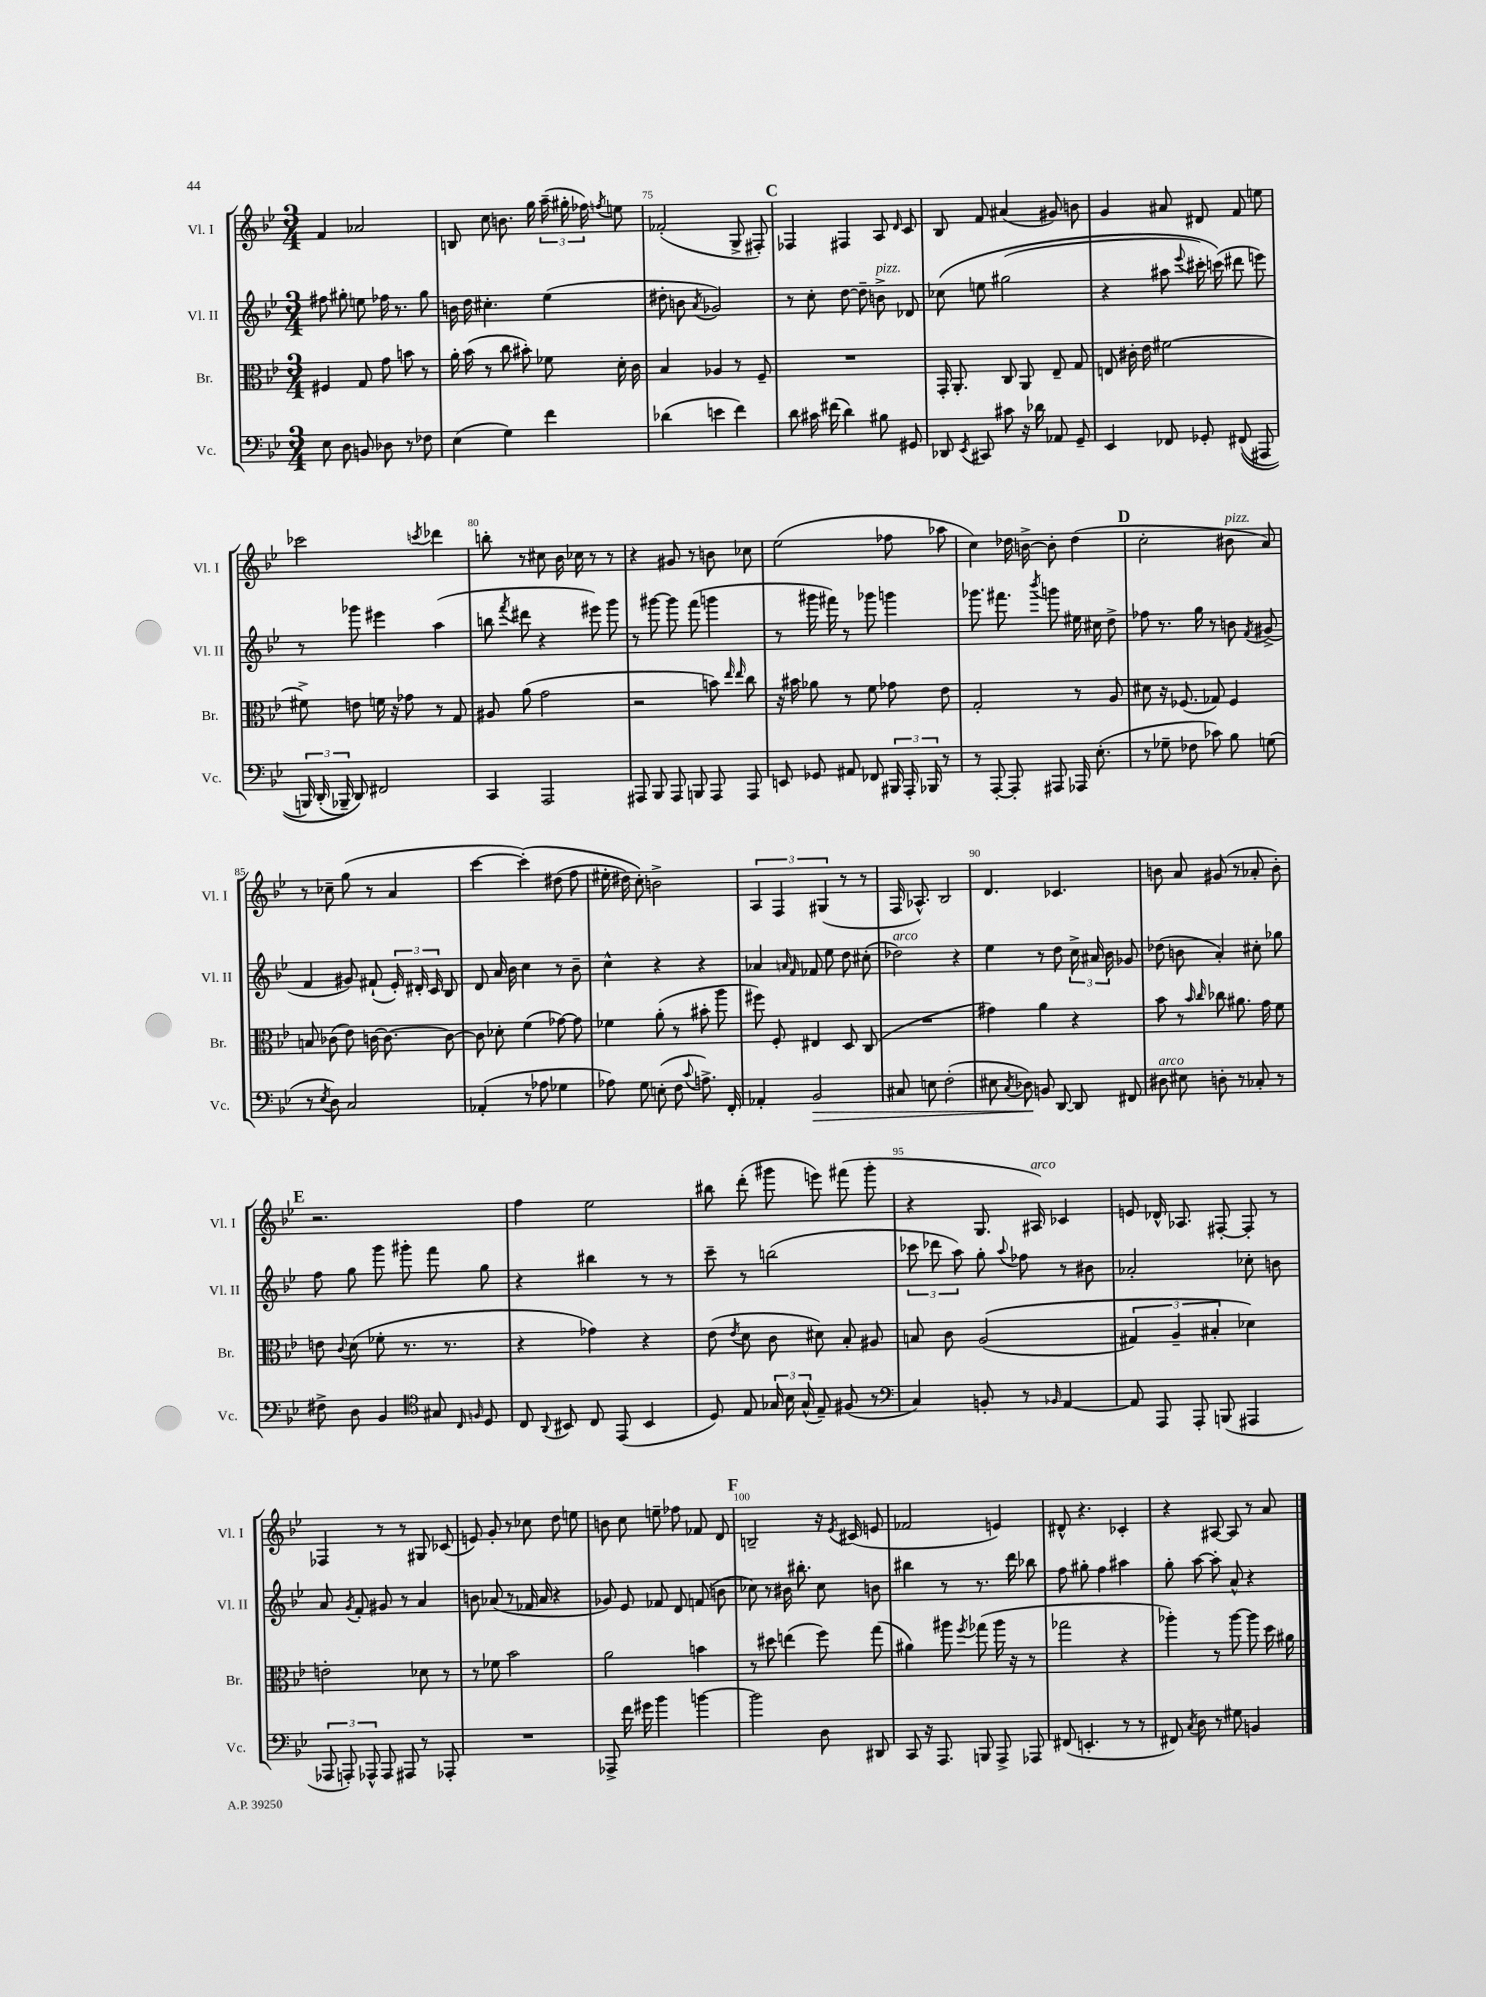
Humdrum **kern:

**kern	**dynam	**kern	**kern	**kern
*part4	*part4	*part3	*part2	*part1
*staff4	*staff4	*staff3	*staff2	*staff1
*I"Vc.	*	*I"Br.	*I"Vl. II	*I"Vl. I
*I'Vc.	*	*I'Br.	*I'Vl. II	*I'Vl. I
*clefF4	*	*clefC3	*clefG2	*clefG2
*k[b-e-]	*	*k[b-e-]	*k[b-e-]	*k[b-e-]
*M3/4	*	*M3/4	*M3/4	*M3/4
=73	=73	=73	=73	=73
8E-\	.	4F#X/	8ff#X\	4f/
8D\	.	.	8gg#X'\	.
8BBn/	.	8G/	8een\	2a-X/
8D-X\	.	8g\	16ff-X\	.
.	.	.	8.r	.
8r	.	8bn\	.	.
8F-X\	.	8r	8gg#\	.
=74	=74	=74	=74	=74
(4E-\	.	16a'\	16bn\	8Bn/
.	.	(16b-\	16dd\	.
.	.	8r	4.cc#X'\	8cc\
4G\)	.	8cc\	.	8.bn\
.	.	8b#X'\)	.	.
.	.	.	.	16gg\
4f\	.	8f-X\	(4ee-\	(24aa~\
.	.	.	.	24gg#X'\
.	.	.	.	24ff-X\)
.	.	.	.	8qffn/
.	.	16d'\	.	8een\
.	.	16c\	.	.
=75	=75	=75	=75	=75
(4d-X\	.	4B-/	8dd#X'\	(2f-X'/
.	.	.	8bn\	.
.	.	.	8qa/	.
4en\	.	4A-X/	2g-X/)	.
4f\)	.	8r	.	8G^/
.	.	8F~/	.	8F#X'/)
!!LO:REH:place=s1:t=C
=76	=76	=76	=76	=76
8d\	.	2.r	8r	4F-X/
16c#X\	.	.	8cc'\	.
(16f#X\	.	.	.	.
4d\)	.	.	[8dd\	4F#X/
.	.	.	8dd~\]	.
!	!	!	!LO:TX:a:i:t=pizz.	!
8B#X\	.	.	8bn^\	8A/
.	.	.	.	16qqd/
8GG#X/	.	.	8d-X/	8c/
=77	=77	=77	=77	=77
8DD-X/	.	16GG'/	(8cc-X\	8B-/
.	.	8.AA'/	.	.
8qEE-/	.	.	.	.
8CC#X/	.	.	8een\	8f/
8c#X\	.	8C/	(2gg#X\	(4a#X/
16r	.	8AA/	.	.
16d-X\	.	.	.	.
8AA-X/	.	8E-~/	.	8g#X/)
8GG~/	.	8G/	.	8bn\
=78	=78	=78	=78	=78
4EE-/	.	8En/	4r	4g/
.	.	16c#X'\	.	.
.	.	16e-\	.	.
8FF-X/	.	[2f#X\	8aa#X\	8a#X/
.	.	.	8qqeee-/	.
8GG-X'/	.	.	16ccc#X'\)	8d#X/
.	.	.	(16cccn\)	.
((8FF#X/	.	.	8ddd#X\	8f/
8AAA#X/	.	.	8eeen\)	8een\
!!LO:LB:g=z
=79	=79	=79	=79	=79
24BBBn/)	.	8f#X^\]	8r	2ccc-X\
(24DD'/	.	.	.	.
24BBB-X~/)	.	.	.	.
8DD/)	.	8en\	8ggg-X\	.
2FF#X/	.	16fn\	4eee#X\	.
.	.	16r	.	.
.	.	8g-X\	.	.
.	.	.	.	8qcccn/
.	.	8r	(4aa\	4ddd-X\
.	.	8G/	.	.
=80	=80	=80	=80	=80
4CC/	.	8A#X/	8bbn\	8bbn'\
.	.	.	8qfff/	.
.	.	(8a\	8ddd#X\	8r
2AAA/	.	2g\	4r	8cc#X\
.	.	.	.	16b-\
.	.	.	.	16cc-X\
.	.	.	8eee#X\)	8r
.	.	.	8ggg\	8r
=81	=81	=81	=81	=81
8AAA#X/	.	2r	8r	4r
8BBB-/	.	.	[8ggg#X\	.
8AAA#/	.	.	8ggg#\]	8g#X/
8BBBn/	.	.	(8fff\	8r
8AAA#/	.	8bn\)	4gggn\	8bn\
.	.	16qqee-/	.	.
.	.	16qqee-/	.	.
8AAA#/	.	8cc\	.	8cc-X\
=82	=82	=82	=82	=82
8EEn/	.	16r	8r	(2ee-\
.	.	16b#X\	.	.
8GG-X/	.	8a-X\	16ggg#X\	.
.	.	.	16fff#X\)	.
8AA#X/	.	8r	8r	.
8FF-X/	.	8f\	8ggg-X\	.
24BBB#X/	.	8g-X\	4gggn\	8ff-X\
24AAA'/	.	.	.	.
24BBB-X/	.	.	.	.
8r	.	8e-\	.	8aa-X\
=83	=83	=83	=83	=83
8r	.	2G'/	8.ggg-X\	4cc\)
[8AAA'/	.	.	.	.
.	.	.	8.fff#X\	.
8AAA'/]	.	.	.	16dd-X\
.	.	.	.	[16bn^\
.	.	.	8qbbb-/	.
8AAA#X/	.	.	8gggn\	8b'\]
16AAA-X/	.	8r	16ee#X\	(4dd-\
(8.E-'\	.	.	16cc#X\	.
.	.	8A/	8dd^\	.
!!LO:REH:place=s1:t=D
=84	=84	=84	=84	=84
8r	.	8d#X\	8ff-X\	2cc'\
8G-X~\	.	16r	8.r	.
.	.	(8.F-X/	.	.
8F-X\	.	.	.	.
.	.	.	16gg\	.
8c-X\)	.	8G-X/)	8r	.
!	!	!	!	!LO:TX:a:i:t=pizz.
8B-\	.	4F-/	8bn\	8b#X\
.	.	.	8qf/	.
(8Gn\	.	.	(8g#X^/	8a/)
!!LO:LB:g=z
=85	=85	=85	=85	=85
8r	.	8Bn/	4f/	8r
8qE-/	.	.	.	.
8D\)	.	(8c-X\	.	8cc-X~\
2C/	.	8e-\)	8g#X/)	(8gg\
.	.	[16cn\	(8f#X`/	8r
.	.	8.c\_	.	.
.	.	.	24e-'/)	4a/
.	.	.	24d#X'/	.
.	.	.	24c/	.
.	.	8c\_	8B-/	.
=86	=86	=86	=86	=86
(4AA-X'/	.	8c\]	8d/	[4ccc\
.	.	8d-X'\	16a/	.
.	.	.	16b-\	.
8r	.	(4f\	4cc\	(4ccc'\])
8A-X\	.	.	.	.
4G-X\	.	[8g-X\)	8r	(8dd#X\
.	.	8g-\]	8b-~\	8ff\
=87	=87	=87	=87	=87
8A-X\)	.	4f-X\	4cc^^\	16ee#X'\
.	.	.	.	16dd#X\)
8G\	.	.	.	8cc'\)
(8En'\	.	(8a'\	4r	2bn^\
8F\	.	8r	.	.
8qqc/	.	.	.	.
8.An^\)	.	8b#X'\	4r	.
.	.	8aa\	.	.
16FF'/	.	.	.	.
=88	=88	=88	=88	=88
4AA-X'/	.	8ff#X\)	4a-X/	6A/
.	.	8F'/	.	.
.	.	.	.	6F/
.	.	.	16qqan/	.
.	.	.	16qqf/	.
!	!LO:HP:b	!	!	!
2BB-/	>	4E#X/	8f-X/	.
.	.	.	.	(6G#X/
.	.	.	8ee-\	.
.	.	8D/	8dd\	8r
.	.	(8C/	(8cc#X'\	8r
=89	=89	=89	=89	=89
!	!	!	!LO:TX:a:i:t=arco	!
8C#X/	.	2.r	2dd-X\)	16F/
.	.	.	.	8.A-X^^/)
8En\	.	.	.	.
(2F'\	.	.	.	2B-/
.	.	.	4r	.
=90	=90	=90	=90	=90
8E#X\	.	4g#X\)	4ee-\	4.d/
8qC/	.	.	.	.
8D-X\)	.	.	.	.
8BBn/	]	4a\	8r	.
[8DD/	.	.	8dd\	4.c-X/
8DD/]	.	4r	24cc^\	.
.	.	.	24a#X/	.
.	.	.	24b-\	.
8FF#X/	.	.	8g-X/	.
=91	=91	=91	=91	=91
!LO:TX:a:i:t=arco	!	!	!	!
8D#X\	.	8b-\	(8dd-X\	8bn\
8E#X\	.	8r	8bn\	8a/
.	.	16qqb-/	.	.
.	.	16qqcc/	.	.
8Dn'\	.	8cc-X\	4a'/)	(8g#X/
8r	.	8.a#X\	.	8r
8C-X'/	.	.	8cc#X'\	8a-X'/
.	.	16g\	.	.
8r	.	8f\	8gg-X\	8b'\)
!!LO:LB:g=z
!!LO:REH:place=s1:t=E
=92	=92	=92	=92	=92
8F#X^\	.	8en\	8ff\	2.r
.	.	8qqc/	.	.
8D\	.	(8d\	8gg\	.
4BB-/	.	8f-X'\	8ggg\	.
.	.	8.r	8ggg#X'\	.
*clefC4	*	*	*	*
8G#X/	.	.	8fff\	.
.	.	8.r	.	.
16qqC/	.	.	.	.
16qqFn/	.	.	.	.
8D/	.	.	8gg\	.
=93	=93	=93	=93	=93
8C/	.	4r	4r	4ff\
8qqAA/	.	.	.	.
8BB#X/	.	.	.	.
8C/	.	4g-X\)	4bb#X\	2ee-\
(8EE-/	.	.	.	.
4BB#/	.	4r	8r	.
.	.	.	8r	.
=94	=94	=94	=94	=94
8D/)	.	(8e-\	8ccc~\	8bb#X\
.	.	8qe-/	.	.
8E-/	.	8d\	8r	(8ddd'\
24G-X/	.	8c\	(2bbn\	8ggg#X\
24B-\	.	.	.	.
(24G-^^/	.	.	.	.
8E-~/)	.	8d#X\)	.	8eeen\)
(8F#X/	.	8B-'/	.	(8fff#X\
8r	.	8A#X/	.	8ggg#'\
=95	=95	=95	=95	=95
*clefF4	*	*	*	*
4C/)	.	8Bn/	12ccc-X\	4r
.	.	.	12ddd-X\	.
.	.	8c\	.	.
.	.	.	12aa\)	.
8BBn'/	.	((2A/	8gg'\	8.G/
.	.	.	8qqaa/	.
8r	.	.	8ff-X\	.
!	!	!	!	!LO:TX:a:i:t=arco
.	.	.	.	16A#X/)
16qqBB-X/	.	.	.	.
[4AA/	.	.	8r	4c-X/
.	.	.	8b#X\	.
=96	=96	=96	=96	=96
8AA/]	.	6G#X/)	2a-X'/	8en/
8AAA/	.	.	.	16d-X^^/
.	.	6A~/	.	.
.	.	.	.	8.A-X/
8AAA'/	.	.	.	.
.	.	6B#X'/	.	.
(8BBBn/	.	.	.	[8F#X'/
4AAA#X/	.	4d-X\)	8cc-X'\	8F#'/]
.	.	.	8bn\	8r
!!LO:LB:g=z
=97	=97	=97	=97	=97
12AAA-X/	.	2en'\	8a/	4F-X/
12AAAn'/)	.	.	.	.
.	.	.	8qg/	.
.	.	.	8f'/	.
12AAA-X^^/	.	.	.	.
8AAA-/	.	.	8g#X/	8r
8AAA#X/	.	.	8r	8r
8r	.	8d-X\	4a/	8G#X/
8AAA-X'/	.	8r	.	(8c-X/
=98	=98	=98	=98	=98
2.r	.	8r	8bn\	8en/)
.	.	8f-X\	(8a-X/	8g'/
.	.	2b-\	8r	8r
.	.	.	16f-X/	8cc-X\
.	.	.	16a-/	.
.	.	.	4r	8dd\
.	.	.	.	8een\
=99	=99	=99	=99	=99
8AAA-X^/	.	2a\	8g-X/)	8bn\
16f\	.	.	8e-/	8cc\
16g#X\	.	.	.	.
4b-\	.	.	8f-X/	8een~\
.	.	.	8d/	8ff-X\
[4bn\	.	4bn\	(8fn/	8f-X/
.	.	.	8bn\	8d/
!!LO:REH:place=s1:t=F
=100	=100	=100	=100	=100
2b\]	.	8r	8cc-X\)	2Bn~/
.	.	8dd#X\	8r	.
.	.	(4een\	16b#X\	.
.	.	.	8.bb#X'\	.
8D\	.	8ff\)	8cc-\	16r
.	.	.	.	8qe-/
.	.	.	.	(16c#X/
8DD#X/	.	(8gg\	8bn\	8en/
=101	=101	=101	=101	=101
8CC/	.	4a#X\)	4bb#X\	2f-X/
16r	.	.	.	.
8.AAA/	.	.	.	.
.	.	8aa#X\	8r	.
.	.	8qff/	.	.
8BBBn/	.	(8gg-X\	8.r	.
8AAA^/	.	16aa#\	.	4en/)
.	.	16r	16ddd\	.
8AAA-X/	.	8r	8bb-X\	.
=102	=102	=102	=102	=102
(8FF#X/	.	2gg-X\	8ff\	8d#X^^/
4.EEn'/	.	.	8gg#X'\	4.r
.	.	.	4ff\	.
8r	.	4r	4aa#X\	4c-X'/
8r	.	.	.	.
=103	=103	=103	=103	=103
8FF#X/)	.	4aa-X'\)	8gg'\	4r
8qC/	.	.	.	.
8D\	.	.	[8aa\	.
8r	.	8r	8aa'\]	[8A#X/
8G#X\	.	[8aa-\	8a^^/	8A#/]
4BBn/	.	8aa-\]	4r	8r
.	.	16dd\	.	8a/
.	.	16a#X\	.	.
==	==	==	==	==
*-	*-	*-	*-	*-
